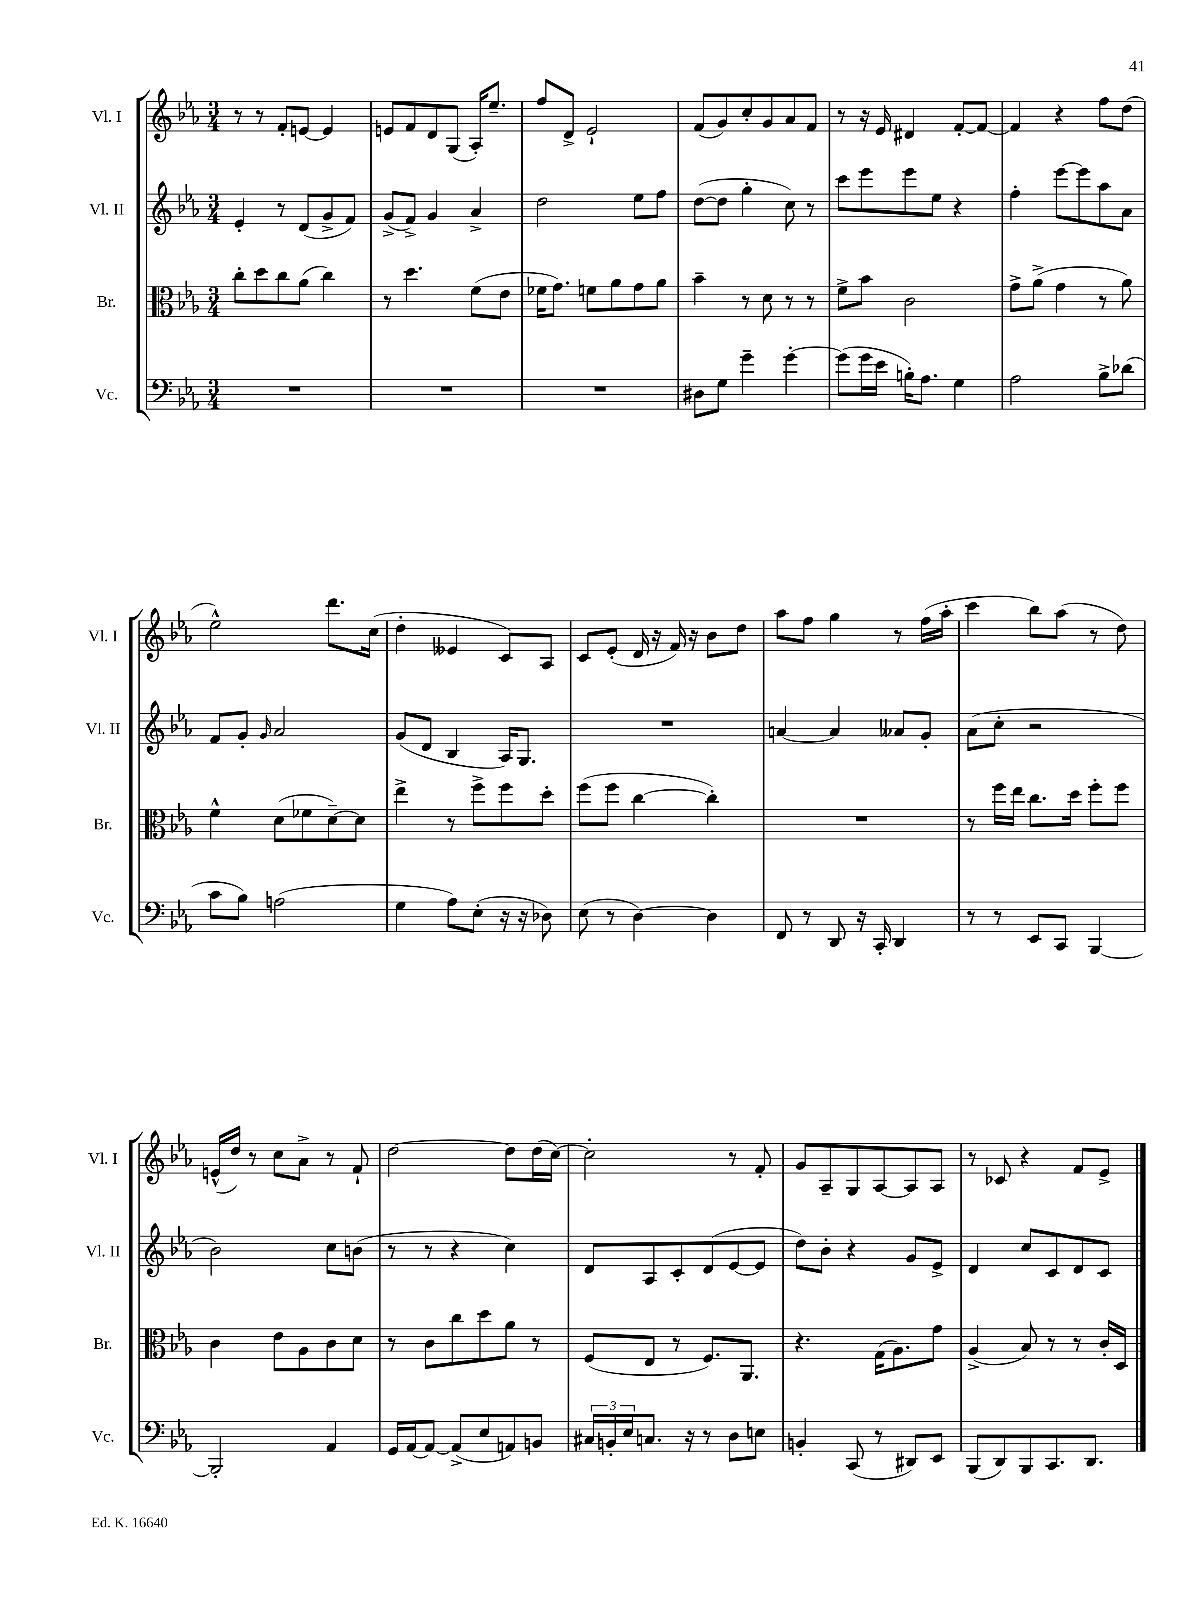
<<
\new StaffGroup <<
\new Staff = "s0" \with { instrumentName = "Vl. I" shortInstrumentName = "Vl. I" } {
    \clef treble \key ees \major \numericTimeSignature \time 3/4
    r8 r8 f'8-. e'8~ e'4 |
    e'8 f'8 d'8 g8( aes16-.) ees''8.-- |
    f''8 d'8-> ees'2-! |
    f'8( g'8) c''8-. g'8 aes'8 f'8 |
    r8 r16 ees'16 dis'4 f'8~-. f'8~ |
    f'4 r4 f''8 d''8( |
    ees''2-^) d'''8. c''16( |
    d''4-. eeses'4 c'8) aes8 |
    c'8 ees'8-.( d'16 r16 f'16) r16 bes'8 d''8 |
    aes''8 f''8 g''4 r8 f''16( aes''16-. |
    c'''4 bes''8) aes''8( r8 d''8) |
    e'16-^( d''16) r8 c''8 aes'8-> r8 f'8-! |
    d''2~ d''8 d''16( c''16~) |
    c''2-. r8 f'8-. |
    g'8 aes8-- g8 aes8~ aes8 aes8 |
    r8 ces'8 r4 f'8 ees'8-> \bar "|." |
}
\new Staff = "s1" \with { instrumentName = "Vl. II" shortInstrumentName = "Vl. II" } {
    \clef treble \key ees \major \numericTimeSignature \time 3/4
    ees'4-. r8 d'8( g'8-> f'8) |
    g'8->( f'8->) g'4 aes'4-> |
    d''2 ees''8 f''8 |
    d''8~( d''8 g''4-. c''8) r8 |
    c'''8 ees'''8 ees'''8 ees''8 r4 |
    f''4-. ees'''8~ ees'''8 aes''8 aes'8 |
    f'8 g'8-. \grace { g'16 } aes'2 |
    g'8( d'8 bes4 aes16) g8. |
    R2. |
    a'4~ a'4 aeses'8 g'8-. |
    aes'8( c''8-. r2 |
    bes'2) c''8 b'8( |
    r8 r8 r4 c''4) |
    d'8 aes8 c'8-. d'8( ees'8~ ees'8 |
    d''8) bes'8-. r4 g'8 ees'8-> |
    d'4 c''8 c'8 d'8 c'8 \bar "|." |
}
\new Staff = "s2" \with { instrumentName = "Br." shortInstrumentName = "Br." } {
    \clef alto \key ees \major \numericTimeSignature \time 3/4
    c''8-. d''8 c''8 aes'8( c''4) |
    r8 d''4. f'8( ees'8 |
    fes'16 g'8.) f'8 aes'8 g'8 aes'8 |
    bes'4-- r8 d'8 r8 r8 |
    f'8-> bes'8 c'2 |
    g'8-> aes'8->( g'4 r8 aes'8) |
    f'4-^ d'8( fes'8 d'8~--) d'8 |
    ees''4-> r8 f''8-> f''8 d''8-. |
    f''8( f''8 c''4~ c''4-.) |
    R2. |
    r8 f''16 ees''16 c''8. d''16 f''8-. f''8 |
    c'4 ees'8 aes8 c'8 d'8 |
    r8 c'8 c''8 d''8 aes'8 r8 |
    f8( ees8 r8 f8.) aes,8. |
    r4. g16( aes8.) g'8 |
    aes4->( bes8) r8 r8 c'16-. d16 \bar "|." |
}
\new Staff = "s3" \with { instrumentName = "Vc." shortInstrumentName = "Vc." } {
    \clef bass \key ees \major \numericTimeSignature \time 3/4
    R2. |
    R2. |
    R2. |
    dis8 g8 g'4-- g'4~-. |
    g'8( g'16 ees'16 b16-.) aes8. g4 |
    aes2 bes8-> des'8( |
    c'8 bes8) a2( |
    g4 aes8) ees8-.( r16 r16 des8) |
    ees8( r8 d4~) d4 |
    f,8 r8 d,8 r16 c,16-. d,4 |
    r8 r8 ees,8 c,8 bes,,4~ |
    bes,,2-. aes,4 |
    g,16 aes,16~ aes,8~ aes,8->( ees8 a,8) b,8 |
    \tuplet 3/2 { cis16 b,16-. ees16 } c8. r16 r8 d8 e8 |
    b,4-. c,8( r8 dis,8) ees,8 |
    bes,,8( d,8) bes,,8 c,8. d,8. \bar "|." |
}
>>
>>
\layout { \context { \Score \remove "Bar_number_engraver" } }
